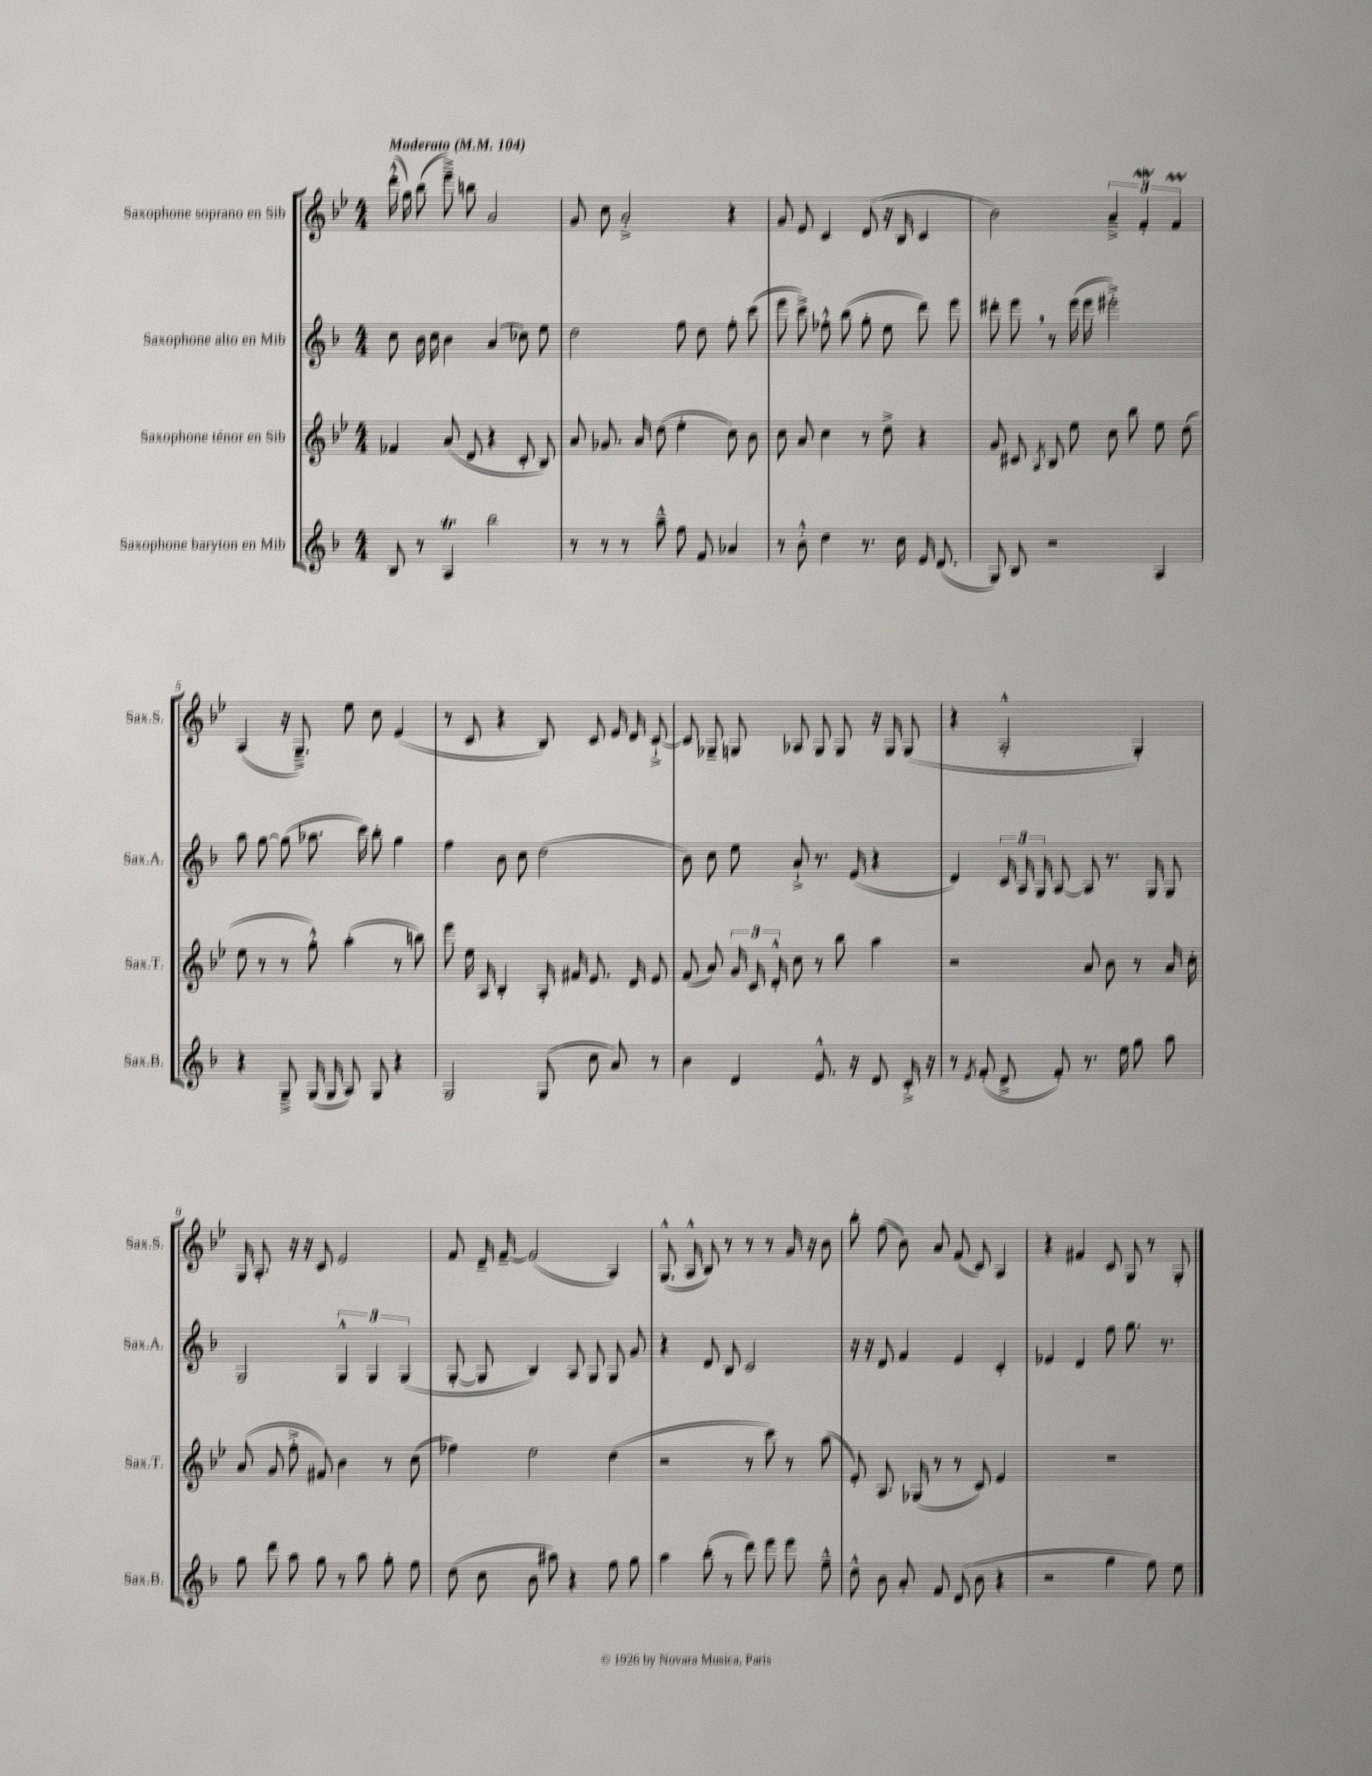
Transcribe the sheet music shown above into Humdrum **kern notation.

**kern	**kern	**kern	**kern
*part4	*part3	*part2	*part1
*staff4	*staff3	*staff2	*staff1
*I"Saxophone baryton en Mib	*I"Saxophone ténor en Sib	*I"Saxophone alto en Mib	*I"Saxophone soprano en Sib
*I'Sax.B.	*I'Sax.T.	*I'Sax.A.	*I'Sax.S.
*clefG2	*clefG2	*clefG2	*clefG2
*k[b-]	*k[b-e-]	*k[b-]	*k[b-e-]
*M4/4	*M4/4	*M4/4	*M4/4
*MM104	*MM104	*MM104	*MM104
=1	=1	=1	=1
!	!	!	!LO:TX:a:B:t=Moderato
8B-/	4f-X/	8cc\	(16ddd'^^\
.	.	.	16gg\)
8r	.	16b-\	(8bb-\
.	.	16cc\	.
4At/	(8a/	4b-\	8eee-~^\)
.	8d/	.	8bbn\
2bb-\	4r	(4a/	2a/
.	8c'/	8cc-X\)	.
.	8B-/)	8ee\	.
=2	=2	=2	=2
8r	8a/	2dd\	8g/
8r	8.g-X/	.	8cc\
8r	.	.	2a'^/
.	16a/	.	.
8aa~^^\	(8dd\	.	.
8ff\	4ee-'\	8ff\	.
8f/	.	8dd\	.
4a-X/	8cc\)	8ff'\	4r
.	8b-\	(8ccc\	.
=3	=3	=3	=3
8r	8cc\	8eee\	8g/
8b-'^^\	8a/	8ccc^\)	8e-/
4dd\	4cc\	8ff-X'^^\	4c/
.	.	(8bb-\	.
8.r	8r	8gg'\	(8d/
.	8dd^\	8ee\	16r
16cc\	.	.	16B-/
16e/	4r	8ddd\)	4c/
(8.d/	.	.	.
.	.	8eee\	.
=4	=4	=4	=4
8G/)	8g/	8ddd#X'\	2b-\)
8B-/	8c#X/	8eee,\	.
.	8qA/	.	.
2r	8B-/	8r	.
.	8ee-\	(16eee\	.
.	.	16eee\	.
.	8cc\	2eee#X'^\)	6a~^/
.	8bb-\	.	.
.	.	.	6fW'/
4A/	8ee-\	.	.
.	.	.	6fM/
.	(8dd\	.	.
!!LO:LB:g=z
=5	=5	=5	=5
4r	8ee-\	8aa\	(4A/
.	8r	[8gg\	.
8G~^/	8r	(8gg\]	16r
.	.	.	8.G~^/)
(16G/	8gg'^^\)	8.aa-X\	.
16G/	.	.	.
8A/)	(4aa'\	.	8ee-\
.	.	16ccc\)	.
8G/	.	8bb-'\	8cc\
4r	8r	4gg\	(4e-/
.	8bbn\)	.	.
=6	=6	=6	=6
2G/	8eee-\	4ff\	8r
.	16ee-\	.	8c/
.	16A/	.	.
.	4B-'/	8b-\	4r
.	.	8cc\	.
(8G/	16A'/	(2dd\	8B-/)
.	16f#X/	.	.
8cc\	8.e-/	.	8c/
8a/)	.	.	16e-/
.	16d/	.	16d/
8r	8e-/	.	[8c`^/
=7	=7	=7	=7
4b-\	(8f/	8b-\)	8c/]
.	8a/)	8cc\	8G-X~/
4d/	24g/	8ee\	8Gn/
.	24c/	.	.
.	24d'^^/	.	.
.	8cc\	8a`^/	8A-X/
8.e^^/	8r	8.r	8G/
.	8bb-\	.	8G/
16r	.	(16e/	.
8d/	4aa\	4r	16r
.	.	.	16G/
16c'^/	.	.	(8G/
16r	.	.	.
=8	=8	=8	=8
8r	2r	4d/)	4r
8qe/	.	.	.
(8f'/	.	.	.
8d^/	.	24c/	2A'^^/
.	.	24A/	.
.	.	24G/	.
8f'/)	.	[8A/	.
8.r	8a/	8A/]	.
.	8b-\	8.r	.
16ee\	.	.	.
8gg\	8r	.	4G'/)
.	.	16G/	.
8aa\	16a/	8G/	.
.	16cc'\	.	.
!!LO:LB:g=z
=9	=9	=9	=9
8gg\	(8a/	2G/	16G/
.	.	.	8.A'/
8ddd\	8g/	.	.
8aa\	8ff'^\	.	16r
.	.	.	16r
8gg\	8f#X/)	.	8c/
8r	4b-\	6G^^/	2e-/
8aa\	.	.	.
.	.	6G/	.
8gg'\	8r	.	.
.	.	(6G/	.
8ff\	(8cc\	.	.
=10	=10	=10	=10
(8dd\	4ff-X\)	[8G'/	8f/
8cc\	.	8G/]	16d~/
.	.	.	[16f~/
8b-\	2ee-\	4B-/)	(2f/]
8aa#X\)	.	.	.
4r	.	8A/	.
.	.	8G/	.
8ff\	(4dd\	8G/	4A/)
8gg\	.	8g/	.
=11	=11	=11	=11
4aa\	2r	4r	(8.G^^/
.	.	.	16A^^/
(8bb-'\	.	8d/	8B-/)
8r	.	8B-/	8r
8ddd\)	8r	2c/	8r
8eee\	8ccc\)	.	8r
8eee\	8r	.	16g/
.	.	.	16r
8ff~^^\	(8aa\	.	8b-\
=12	=12	=12	=12
8dd^^\	8e-'/)	16r	8bb-'\
.	.	16r	.
8b-\	8.A/	8d/	(8ff\
8a'/	.	4f/	8b-\)
.	(16G-X/	.	.
8f/	8r	.	8a/
(8d/	8r	4e/	(8f/
8b-\	8c/)	.	8c/)
4r	4e-/	4c'/	4A/
=13	=13	=13	=13
2r	1r	4e-X/	4r
.	.	4d/	4f#X/
4gg\	.	8ff\	8c/
.	.	8.gg\	8G/
8ff\)	.	.	8r
.	.	8.r	.
8ee\	.	.	8G'/
==	==	==	==
*-	*-	*-	*-
